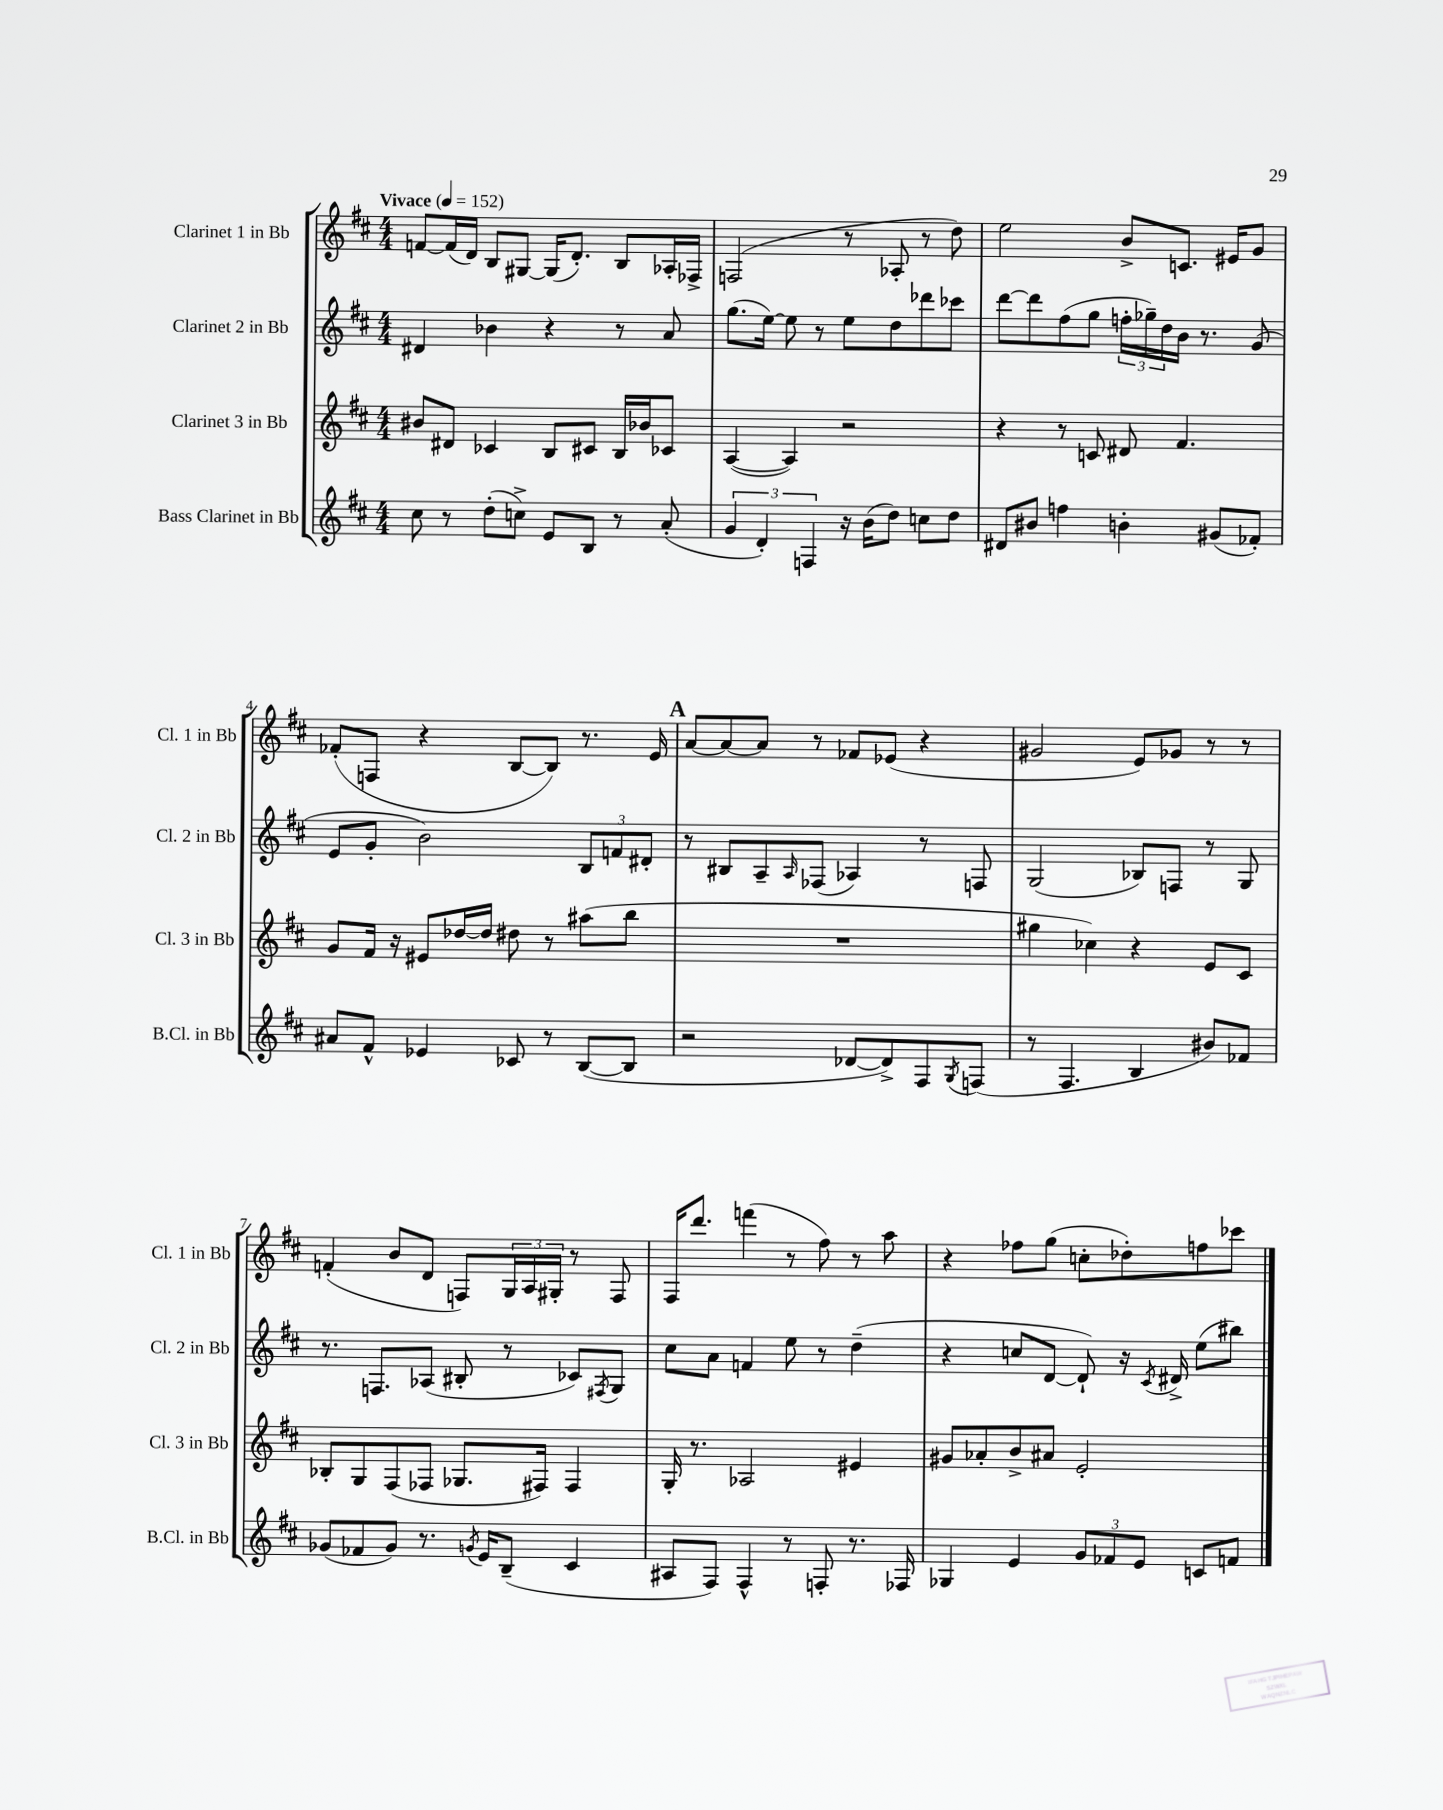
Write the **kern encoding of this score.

**kern	**kern	**kern	**kern
*staff4	*staff3	*staff2	*staff1
*clefG2	*clefG2	*clefG2	*clefG2
*k[f#c#]	*k[f#c#]	*k[f#c#]	*k[f#c#]
*M4/4	*M4/4	*M4/4	*M4/4
*MM152	*MM152	*MM152	*MM152
8cc#\	8b#/L	4d#/	[8f/L
8r	8d#/J	.	(16f/]L
.	.	.	16d/JJ)
(8dd'\L	4c-/	4b-\	8B/L
8cc^\J)	.	.	[8G#/J
8e/L	8B/L	4r	(16G#/]LK
.	.	.	8.d'/J)
8B/J	8c#/J	.	.
8r	16B/LL	8r	8B/L
.	16b-/J	.	.
(8a'/	8c-/J	8a/	16A-'/L
.	.	.	16F-^/JJ
=	=	=	=
6g/	([4A/	(8.gg\L	(2F/
6d'/)	.	.	.
.	.	[16ee\Jk)	.
.	4A/])	8ee\]	.
6F/	.	.	.
.	.	8r	.
16r	2r	8ee\L	8r
(16b\LK	.	.	.
8dd\J)	.	8dd\	8A-'/
8cc\L	.	8ddd-\	8r
8dd\J	.	8ccc-\J	8dd\)
=	=	=	=
8d#/L	4r	[8ddd\L	2ee\
8b#/J	.	8ddd\]	.
4ff\	8r	(8ff#\	.
.	8c/	8gg\J	.
4b'\	8d#/	24ff'\LL	8b^/L
.	.	24gg-~\)	.
.	.	24dd\	.
.	4.f#/	16b\JJ	8.c/J
.	.	8.r	.
(8g#/L	.	.	.
.	.	.	16e#/LK
8f-'/J)	.	(8g/	8g/J
=	=	=	=
8a#/L	8g/L	8e/L	(8f-'/L
8f#^^/J	16f#/Jk	8g'/J	8F/J
.	16r	.	.
4e-/	8e#/L	2b\)	4r
.	[16dd-/L	.	.
.	16dd-/]JJ	.	.
8c-/	8dd#\	.	[8B/L
8r	8r	.	8B/]J)
([8B/L	(8aa#\L	12B/L	8.r
.	.	12f/	.
8B/]J	8bb\J	.	.
.	.	12d#'/J	.
.	.	.	16e/
=	=	=	=
2r	1r	8r	[8a/L
.	.	8B#/L	8a/_
.	.	8A~/	8a/]J
.	.	16qqA/	.
.	.	(8F-/J	8r
[8d-/L	.	4A-/)	8f-/L
8d-^/])	.	.	(8e-/J
8F#/	.	8r	4r
8qG/	.	.	.
(8F/J	.	8F/	.
=	=	=	=
8r	4gg#\	(2G/	2g#/
4.F#/	.	.	.
.	4cc-\)	.	.
4B/	4r	8B-/L)	8e/L)
.	.	8F/J	8g-/J
8b#/L)	8e/L	8r	8r
8f-/J	8c#/J	8G/	8r
=	=	=	=
(8g-/L	8B-'/L	8.r	(4f'/
8f-/	8G/	.	.
.	.	8.F/L	.
8g-/J)	(8F#/	.	8b/L
8.r	8F-/J	(8A-/J	8d/J
.	8.G-/L	8B#'/	8F/L)
8qg/	.	.	.
16e/LK	.	.	.
(8B~/J	.	8r	24G/L
.	.	.	24A/
.	16F#/Jk)	.	.
.	.	.	24G#'/JJ
4c#/	4F#/	8c-/L)	8r
.	.	8qF#/	.
.	.	8G/J	8F/
=	=	=	=
8A#/L	16G'/	8cc#\L	16F#/LK
.	8.r	.	8.ddd/J
8F#/J)	.	8a\J	.
4F#^^/	2A-/	4f/	(4fff\
8r	.	8ee\	8r
8F'/	.	8r	8ff#\)
8.r	4e#/	(4dd~\	8r
.	.	.	8aa\
16F-/	.	.	.
=	=	=	=
4G-/	8g#/L	4r	4r
.	8a-'/	.	.
4e/	8b^/	8cc/L	8ff-\L
.	8a#/J	[8d/J	(8gg\J
12g/L	2e'/	8d`/])	8cc'\L
12f-/	.	.	.
.	.	16r	8dd-'\)
12e/J	.	.	.
.	.	8qc#/	.
.	.	16d#^/	.
8c/L	.	(8ee\L	8ff\
8f/J	.	8bb#\J)	8ccc-\J
==	==	==	==
*-	*-	*-	*-
